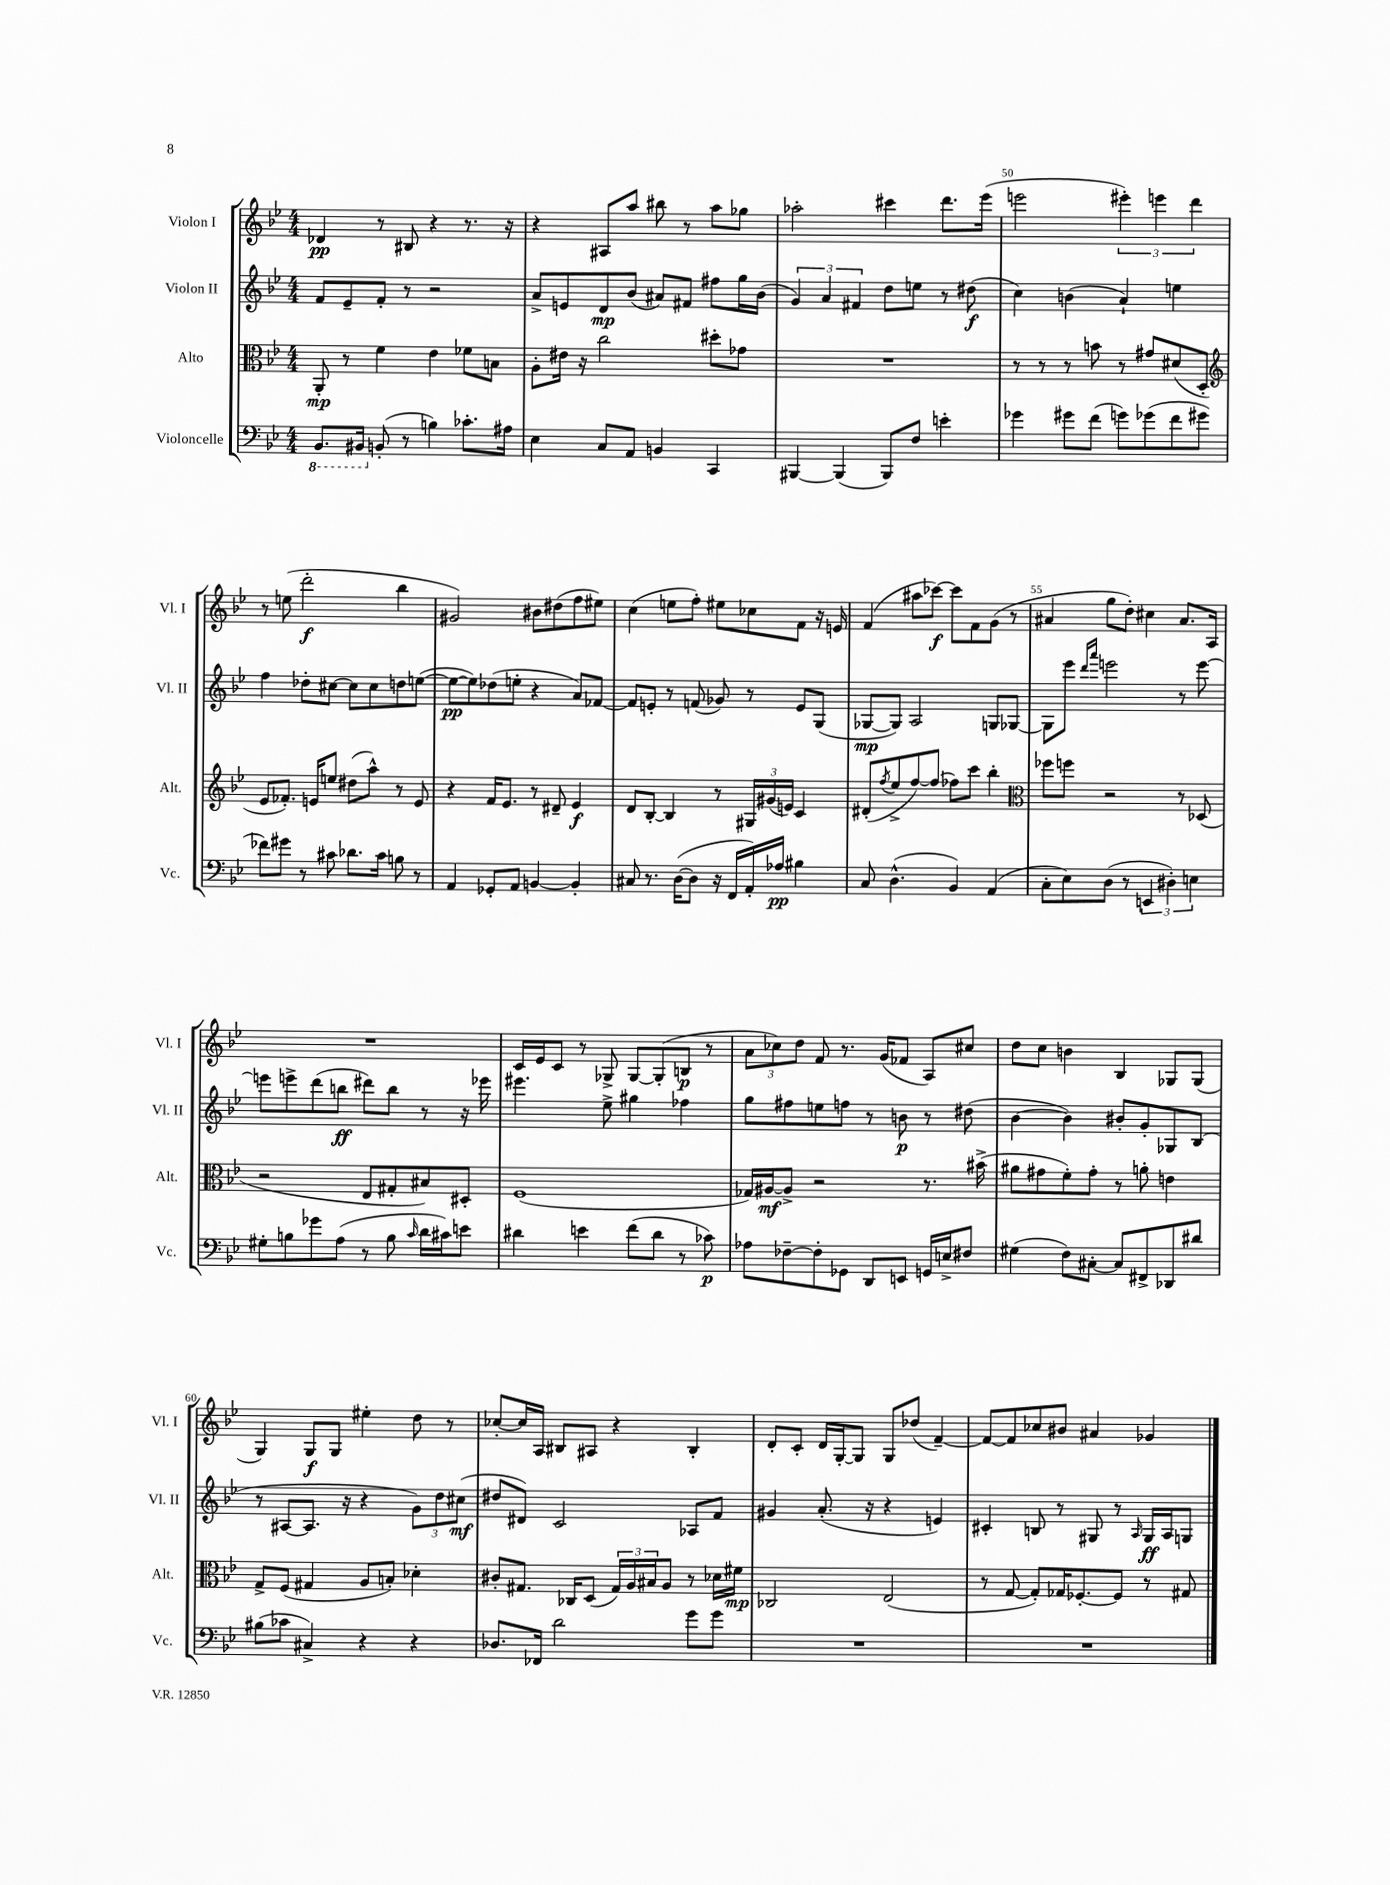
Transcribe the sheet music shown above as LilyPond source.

<<
\new StaffGroup <<
\new Staff = "s0" \with { instrumentName = "Violon I" shortInstrumentName = "Vl. I" } {
    \clef treble \key bes \major \numericTimeSignature \time 4/4
    des'4\pp r8 bis8 r4 r8. r16 |
    r4 ais8 a''8 bis''8 r8 a''8 ges''8 |
    aes''2-. cis'''4 d'''8. ees'''16( |
    e'''2 \tuplet 3/2 { eis'''4-.) e'''4 d'''4 } |
    r8 e''8( d'''2-.\f bes''4 |
    gis'2) bis'8 dis''8( f''8 eis''8) |
    c''4( e''8 f''8-.) eis''8 ces''8 f'8 r16 e'16 |
    f'4( ais''8 ces'''8~\f) ces'''8 f'8 g'8( r8 |
    ais'4 g''8 d''8-.) cis''4 ais'8. a16 |
    R1 |
    c'16 ees'16 c'8 r8 ges8-> ges8~ ges8-.( b8\p r8 |
    \tuplet 3/2 { a'8 ces''8) d''8 } f'8 r8. g'16( fes'8 a8) cis''8 |
    d''8 c''8 b'4 bes4 ges8 ges8( |
    g4) g8\f g8 eis''4-. d''8 r8 |
    ces''8~-. ces''16 a16 bis8 ais8 r4 bis4-. |
    d'8-. c'8-. d'16 g16~-. g8 g8 des''8( f'4~--) |
    f'8~ f'8 ces''8 bis'8 ais'4 ges'4 \bar "|." |
}
\new Staff = "s1" \with { instrumentName = "Violon II" shortInstrumentName = "Vl. II" } {
    \clef treble \key bes \major \numericTimeSignature \time 4/4
    f'8 ees'8-- f'8-. r8 r2 |
    a'8-> e'8 d'8\mp bes'8( ais'8) fis'8 fis''8 g''16 bes'16( |
    \tuplet 3/2 { g'4) a'4 fis'4 } d''8 e''8 r8 dis''8\f( |
    c''4) b'4( a'4-!) e''4 |
    f''4 des''8-. cis''8~ cis''8 cis''8 d''8 e''8~( |
    e''8~\pp e''8) des''8( e''8-. r4 a'8) fes'8~ |
    fes'8 e'8-. r8 f'8( ges'8) r8 e'8 g8( |
    ges8~\mp ges8) a2 g8 ges8~ |
    ges8 ees'''8 \grace { d'''16 a'''16 } e'''2 r8 e'''8~ |
    e'''8 e'''8-> d'''8( b''8\ff dis'''8) b''8 r8 r16 ees'''16 |
    eis'''4. ees''8-> gis''4 fes''4 |
    g''8 fis''8 e''8 f''8 r8 b'8\p r8 dis''8( |
    bes'4~ bes'4) bis'8-. g'8-. ges8 bes8( |
    r8 ais8~ ais8. r16 r4 \tuplet 3/2 { g'8) d''8 cis''8\mf( } |
    dis''8 dis'8) c'2 aes8 f'8 |
    gis'4 a'8.-.( r16 r4 e'4) |
    cis'4-. b8 r8 gis8 r8 \grace { a16 } gis16\ff a16 g8 \bar "|." |
}
\new Staff = "s2" \with { instrumentName = "Alto" shortInstrumentName = "Alt." } {
    \clef alto \key bes \major \numericTimeSignature \time 4/4
    a,8-.\mp r8 f'4 ees'4 fes'8 b8 |
    a8-. eis'16 r16 c''2 dis''8-. ges'8 |
    R1 |
    r8 r8 r8 b'8 r8 gis'8 dis'8( d8-. |
    \clef treble ees'8 fes'8.-.) e'16 e''8 dis''8( a''8-^) r8 e'8 |
    r4 f'16 ees'8. r8 dis'8-- ees'4\f |
    d'8 bes8~-. bes4 r8 \tuplet 3/2 { gis16 gis'16( e'16) } c'4 |
    dis'8-.( \acciaccatura { f''8 } ees''8-> f''8~) f''8( fes''8) c'''8 bes''4-. |
    \clef alto fes''8 f''8 r2 r8 des8( |
    r2 ees8 gis8-. bis8) dis8-. |
    f1( |
    ges16) ais16~\mf ais8-> r2 r8. bis'16->( |
    ais'8 gis'8 f'8-.) gis'8-. r8 a'8-. e'4 |
    g8-> f8( gis4 a8 b8-.) des'4-. |
    cis'8-. gis8. ces16 d8( \tuplet 3/2 { gis16) a16 bis16 } a8 r8 des'16 fis'16\mp |
    ces2 ees2( |
    r8 g8~ g8-.) ges16 fes8.~-. fes8 r8 gis8 \bar "|." |
}
\new Staff = "s3" \with { instrumentName = "Violoncelle" shortInstrumentName = "Vc." } {
    \clef bass \key bes \major \numericTimeSignature \time 4/4
    \ottava #-1 bes,,8. bis,,16 \ottava #0 b,8-.( r8 b4) ces'8.-. ais16 |
    ees4 c8 a,8 b,4 c,4 |
    bis,,4~ bis,,4( bis,,8) f8 e'4-. |
    ges'4 gis'8 f'8( g'8) ges'8( f'8 gis'8 |
    fes'8) gis'8 r8 cis'8 des'8. cis'16 b8 r8 |
    a,4 ges,8-. a,8 b,4~ b,4-. |
    cis8 r8. d16~( d8 r16 f,16 a,16-.) aes16\pp bis4 |
    c8 d4.-^( bes,4) a,4( |
    c8-. ees8) d8( r8 \tuplet 3/2 { e,4 dis4-.) e4 } |
    gis8-. b8 ges'8 a8( r8 b8 \grace { c'16 } d'16 cis'16) e'8 |
    dis'4 e'4 f'8( dis'8 r8 ces'8\p) |
    aes8 fes8~-- fes8-. ges,8 d,8 e,8 g,16 e16-> fis8 |
    gis4( f8) cis8~-. cis8 fis,8-> des,8 dis'8 |
    bis8( ces'8 cis4->) r4 r4 |
    des8. fes,16 d'2 g'8 g'8 |
    R1 |
    R1 \bar "|." |
}
>>
>>
\layout { \context { \Score currentBarNumber = #47 \override BarNumber.break-visibility = ##(#f #t #t) barNumberVisibility = #(every-nth-bar-number-visible 5) } }
